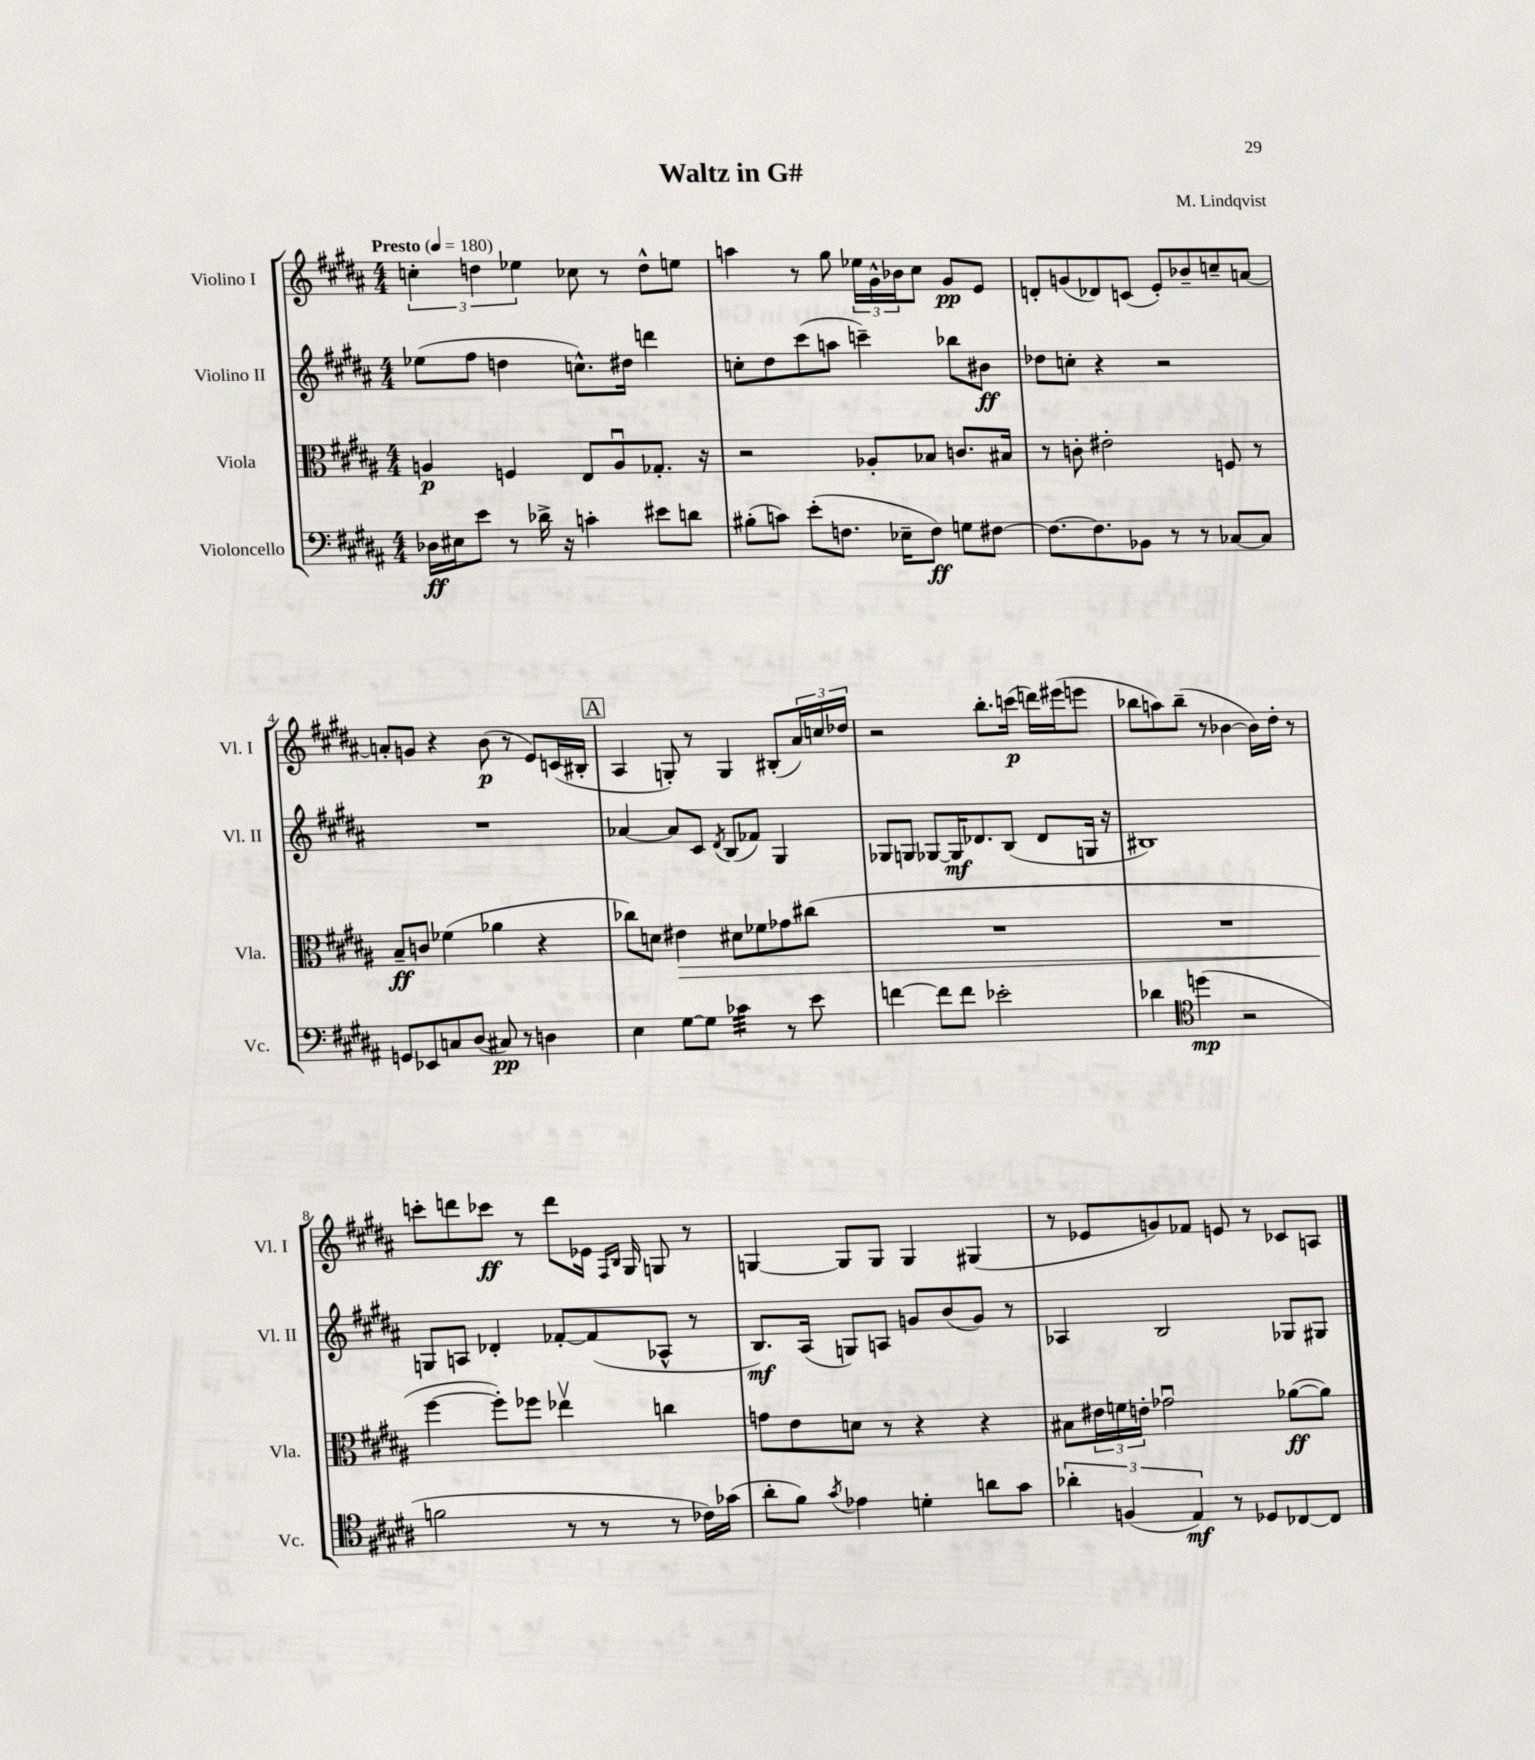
\header { title = "Waltz in G#" composer = "M. Lindqvist" }
<<
\new StaffGroup <<
\new Staff = "s0" \with { instrumentName = "Violino I" shortInstrumentName = "Vl. I" } {
    \clef treble \key b \major \numericTimeSignature \time 4/4 \tempo "Presto" 4 = 180
    \tuplet 3/2 { c''4-. d''4 ees''4 } ces''8 r8 d''8-^ e''8 |
    a''4 r8 gis''8 \tuplet 3/2 { ees''16 gis'16-^ bes'16 } cis''8 gis'8\pp e'8 |
    d'8-. g'8( des'8) c'8( e'8-.) bes'8-- c''8-- a'8~ |
    a'8-. g'8 r4 b'8\p( r8 e'8) c'16( bis16-. |
    \mark \markup { \box "A" } ais4 g8-.) r8 g4 bis8-.( \tuplet 3/2 { ais'16) c''16 des''16 } |
    r2 b''8.-. c'''16\p( d'''16) eis'''16( e'''8 |
    bes''8 a''8) bes''8--( r8 bes'4~ bes'16) dis''16-. r8 |
    c'''8-. d'''8 ces'''8\ff r8 d'''8 ees'16 \grace { fis16 b16 } gis16 g8 r8 |
    g4~ g8 g8 g4 gis4( |
    r8 ees'8 g'8) fes'8 e'8 r8 ces'8 a8 \bar "|." |
}
\new Staff = "s1" \with { instrumentName = "Violino II" shortInstrumentName = "Vl. II" } {
    \clef treble \key b \major \numericTimeSignature \time 4/4
    ees''8( fis''8 d''4 c''8.-^) dis''16 d'''4 |
    c''8-. dis''8 cis'''8( a''8 c'''4--) bes''8 bis'8\ff |
    des''8 c''8-. r4 r2 |
    R1 |
    \mark \markup { \box "A" } aes'4~ aes'8 cis'8 \acciaccatura { dis'8 } b8( fes'8) gis4 |
    ges8 g8 ges8~ ges16\mf des'8. b8( des'8 g16 r16 |
    bis1) |
    g8 a8 des'4-. fes'8~-. fes'8( aes8-^ r8 |
    b8.\mf) ais16( g8) a8 g'8 b'8( g'8) r8 |
    aes4 b2 ges8 gis8 \bar "|." |
}
\new Staff = "s2" \with { instrumentName = "Viola" shortInstrumentName = "Vla." } {
    \clef alto \key b \major \numericTimeSignature \time 4/4
    a4\p f4 e8 a8\downbow ges8.-. r16 |
    r2 aes8-. bes8 c'8. bis16 |
    r8 c'8-. eis'2-. f8 r8 |
    b8--\ff c'8 fes'4( aes'4 r4 |
    \mark \markup { \box "A" } ces''8) d'8 eis'4\> dis'8 fes'8 ges'8 cis''8( |
    R1 |
    R1 |
    fis''4~\! fis''8-.) fes''8 ees''4\upbow c''4 |
    g'8 e'8 d'8 r8 r4 r4 |
    bis8 \tuplet 3/2 { eis'16 f'16 e'16-. } ges'2\downbow aes'8~\ff( aes'8) \bar "|." |
}
\new Staff = "s3" \with { instrumentName = "Violoncello" shortInstrumentName = "Vc." } {
    \clef bass \key b \major \numericTimeSignature \time 4/4
    des16\ff eis16 e'8 r8 des'16-> r16 c'4-. eis'8 d'8 |
    bis8-.( c'8) e'8-.( f8. ees16-- f8\ff) g8 fis8~ |
    fis8.~ fis8. bes,8 r8 r8 ces8~ ces8 |
    g,8 ees,8 c8 dis8( cis8\pp) r8 d4 |
    \mark \markup { \box "A" } e4 gis8~ gis8 ces'4:32 r8 e'8 |
    f'4~ f'8 f'8 ees'2-. |
    des'4 \clef tenor d''4\mp( r2 |
    f'2 r8 r8 r8 ces'16) ges'16( |
    ais'8-. fis'8) \acciaccatura { gis'8 } ees'4 d'4-. a'8 gis'8 |
    \tuplet 3/2 { aes'4-. f4( e4\mf) } r8 des8 ces8~ ces8 \bar "|." |
}
>>
>>
